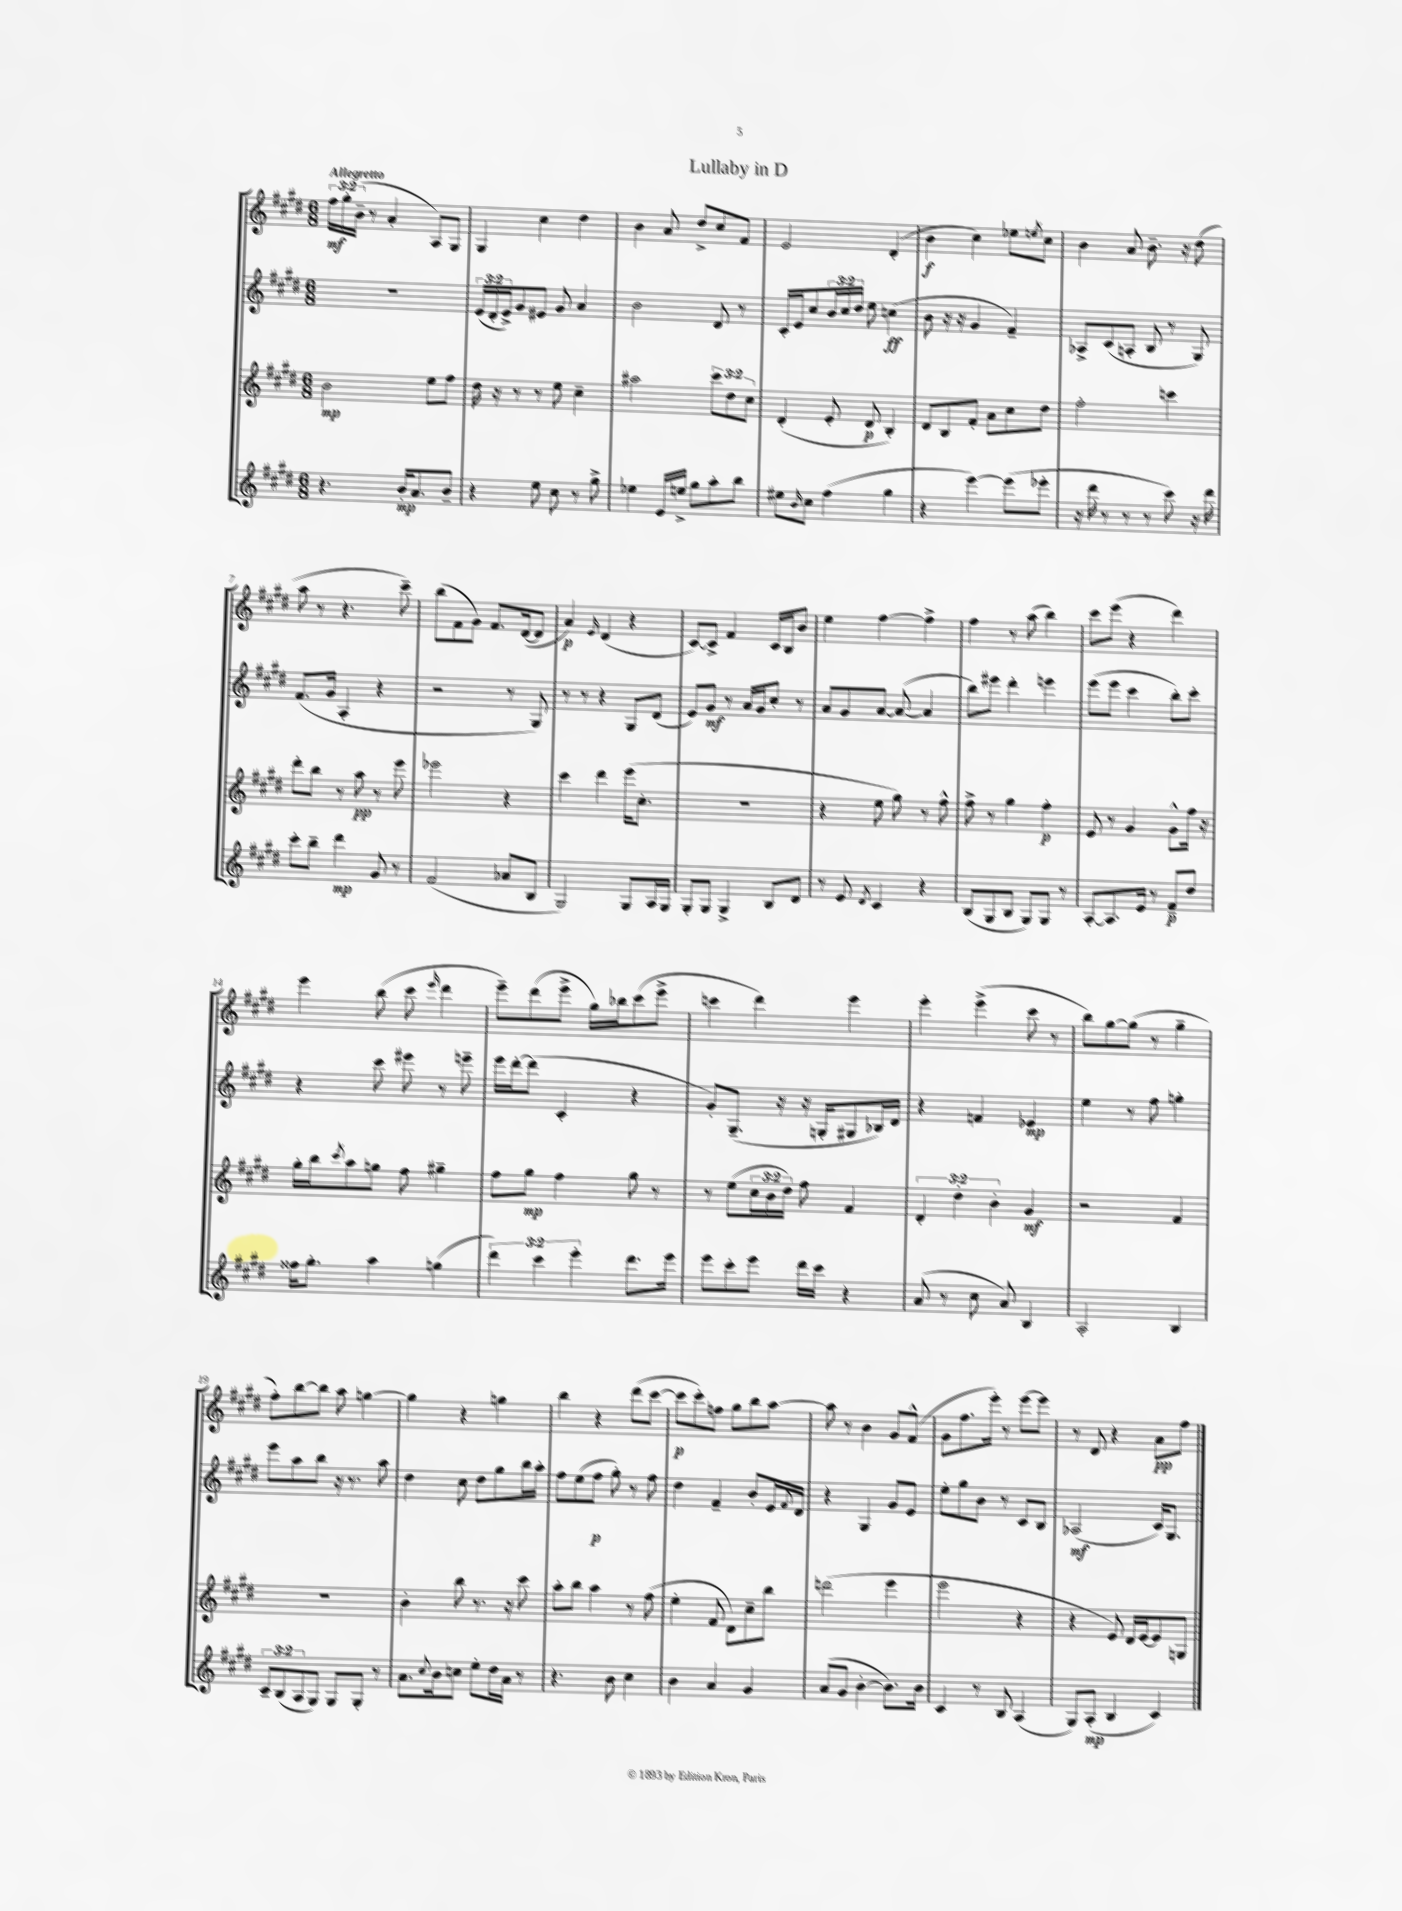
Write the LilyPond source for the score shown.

\header { title = "Lullaby in D" }
<<
\new StaffGroup <<
\new Staff = "s0" {
    \clef treble \key e \major \numericTimeSignature \time 6/8 \override Staff.TupletNumber.text = #tuplet-number::calc-fraction-text \tempo "Allegretto"
    \tuplet 3/2 { fis''16\mf gis''16-. b'16--( } r8 a'4-. a8) gis8 |
    gis4 cis''4 dis''4 |
    b'4 a'8 dis''8-> cis''8 fis'8 |
    e'2 dis'4-.( |
    b'4\f cis''4) ees''8 \acciaccatura { e''8 } cis''8 |
    b'4 a'8 b'8.-- r16 dis''8( |
    a''8 r8 r4. cis'''8--) |
    b''8( fis'8 gis'8) fis'8. dis'16~( dis'8 |
    a'4\p) \grace { e'16 } dis'4( r4 |
    cis'8~) cis'8-> fis'4 cis'16 b16 b'8 |
    e''4 fis''4~ fis''4-> |
    fis''4 r8 a''8( b''4) |
    cis'''8 e'''8( r4 dis'''4) |
    e'''4 b''8( cis'''8 \grace { e'''16 } dis'''4 |
    e'''8--) dis'''8( e'''8-> gis''16) bes''16 cis'''8( e'''8-> |
    c'''4 dis'''4) e'''4 |
    e'''4-. e'''4->( cis'''8 r8 |
    b''8) gis''8~ gis''8( r8 gis''4-- |
    fis''8-.) b''8~ b''8 a''8 g''4~ |
    g''4 r4 g''4 |
    b''4 r4 dis'''8( cis'''8~ |
    cis'''8\p cis'''8-.) f''8 gis''8 b''8 a''8~ |
    a''8 r8 b'4 gis'8 fis'8-^( |
    gis'8 fis''8. e'''16-.) r8 e'''8~ e'''8 |
    r8 dis'8 r4 a'8\pp fis''8 \bar "|." |
}
\new Staff = "s1" {
    \clef treble \key e \major \numericTimeSignature \time 6/8 \override Staff.TupletNumber.text = #tuplet-number::calc-fraction-text
    R2. |
    \tuplet 3/2 { e'16( dis'16-. e'16->) } gis'8 eis'8 gis'8 a'4 |
    b'2 dis'8 r8 |
    cis'16-. e'16 cis''8 \tuplet 3/2 { b'16 cis''16 dis''16 } e''8 c''4\ff( |
    b'8 r16 r16 gis'4 fis'4--) |
    aes8-> cis'8( a8-. b8 r8 gis8) |
    fis'8.( gis'16 a4-. r4 |
    r2 r8 gis8) |
    r8 r8 r4 gis8 dis'8( |
    e'8) gis'8\mf r8 a'16 gis'16 cis''8-. r8 |
    a'8 gis'8 a'8~ a'8~( a'4 |
    b''8) eis'''8 dis'''4-. e'''4 |
    e'''8( e'''8 cis'''4 b''8-.) cis'''8-. |
    r4 cis'''8 eis'''8 r8 e'''8-- |
    e'''16 dis'''16~-. dis'''8( cis'4-. r4 |
    gis'8-.) gis8.--( r16 r16 g16-. gis8 bes16) dis'16 |
    r4 f'4 ees'4\mp |
    e''4 r8 fis''8 g''4-. |
    e'''8 a''8 b''8 r16 r8. a''8 |
    dis''4 cis''8 dis''8 gis''8 b''16 a''16-. |
    fis''8 e''8( fis''8\p gis''8-.) r8 fis''8 |
    dis''4 fis'4-- b'8-. e'16 \appoggiatura { fis'8 } dis'16 |
    r4 gis4 gis'8 e'8 |
    e''8-. gis''8 b'8 r8 cis'8 b8 |
    aes2\mf( cis'16) gis8. \bar "|." |
}
\new Staff = "s2" {
    \clef treble \key e \major \numericTimeSignature \time 6/8 \override Staff.TupletNumber.text = #tuplet-number::calc-fraction-text
    b'2\mp e''8 fis''8 |
    dis''16 r16 r8 r8 e''8 cis''4-- |
    ais''2 \tuplet 3/2 { cis'''8 dis''8 cis''8 } |
    dis'4-.( e'8-. dis'8\p b4-.) |
    dis'8 b8 fis'8-. a'8 cis''8 dis''8 |
    fis''2-. c'''4 |
    dis'''8-. b''8 r8 a''8\pp r8 e'''8 |
    ees'''2 r4 |
    cis'''4 dis'''4 e'''16( cis''8.-. |
    R2. |
    r4 e''8 gis''8) r8 fis''8-^ |
    fis''8-> r8 gis''4 fis''4-.\p |
    e'8 r8 gis'4 gis'8-^ fis''16 r16 |
    gis''16-. b''16 \acciaccatura { cis'''8 } a''8 g''8 fis''8 gis''4-- |
    fis''8 gis''8\mp fis''4 gis''8 r8 |
    r8 e''8( \tuplet 3/2 { cis''16 b'16 dis''16) } fis''8 fis'4 |
    \tuplet 3/2 { dis'4-. dis''4-. b'4-. } gis'4\mf |
    r2 fis'4 |
    R2. |
    b'4-. b''8 r8. r16 cis'''8 |
    a''8-. b''8 a''4 r8 fis''8( |
    e''4-. fis'8 dis'8) cis''8-- b''8 |
    d'''2( e'''4 |
    e'''2 r4 |
    r4 e'8) dis'16 e'16~ e'8 g8 \bar "|." |
}
\new Staff = "s3" {
    \clef treble \key e \major \numericTimeSignature \time 6/8 \override Staff.TupletNumber.text = #tuplet-number::calc-fraction-text
    r4. b'16-.\mp a'8. b'8-- |
    r4 e''8 cis''8 r8 gis''8-> |
    ees''4 e'16 e''16-> gis''8 a''8-. b''8 |
    eis''8 \grace { b'16 } cis''8 fis''4( gis''4 |
    r4 e'''4~) e'''8( ees'''8-. |
    r16 dis'''16 r8 r8 r8 cis'''8) r16 dis'''16 |
    cis'''8-. b''8-- dis'''4\mp gis'8 r8 |
    fis'2( aes'8 b8 |
    gis2) gis8 a16 gis16 |
    gis8-. gis8 gis4-> b8 dis'8 |
    r8 e'8 \acciaccatura { dis'8 } cis'4 r4 |
    b8( gis8 b8 gis8) gis8 r8 |
    a8~-. a8. e'16 r8 fis'8--\p dis''8 |
    fisis''16 gis''8.-. a''4 g''4( |
    \tuplet 3/2 { dis'''4) cis'''4 e'''4-. } dis'''8. e'''16 |
    e'''8 cis'''8-. e'''8 dis'''16 cis'''16 r4 |
    a'8( r8 cis''8 a'8) b4 |
    a2-. b4 |
    \tuplet 3/2 { cis'8-- b8( a8 } gis8) gis8 gis8-. r8 |
    a'8. \appoggiatura { cis''8 } b'16 c''8 e''8-. dis''16 a'16 r8 |
    r4. b'8 cis''4 |
    b'4 a'4 gis'4 |
    a'8( gis'8 b'4~-. b'8.) b'16 |
    cis'4 r8 b8 a4( |
    gis8) a8-.\mp( b4 cis'4) \bar "|." |
}
>>
>>
